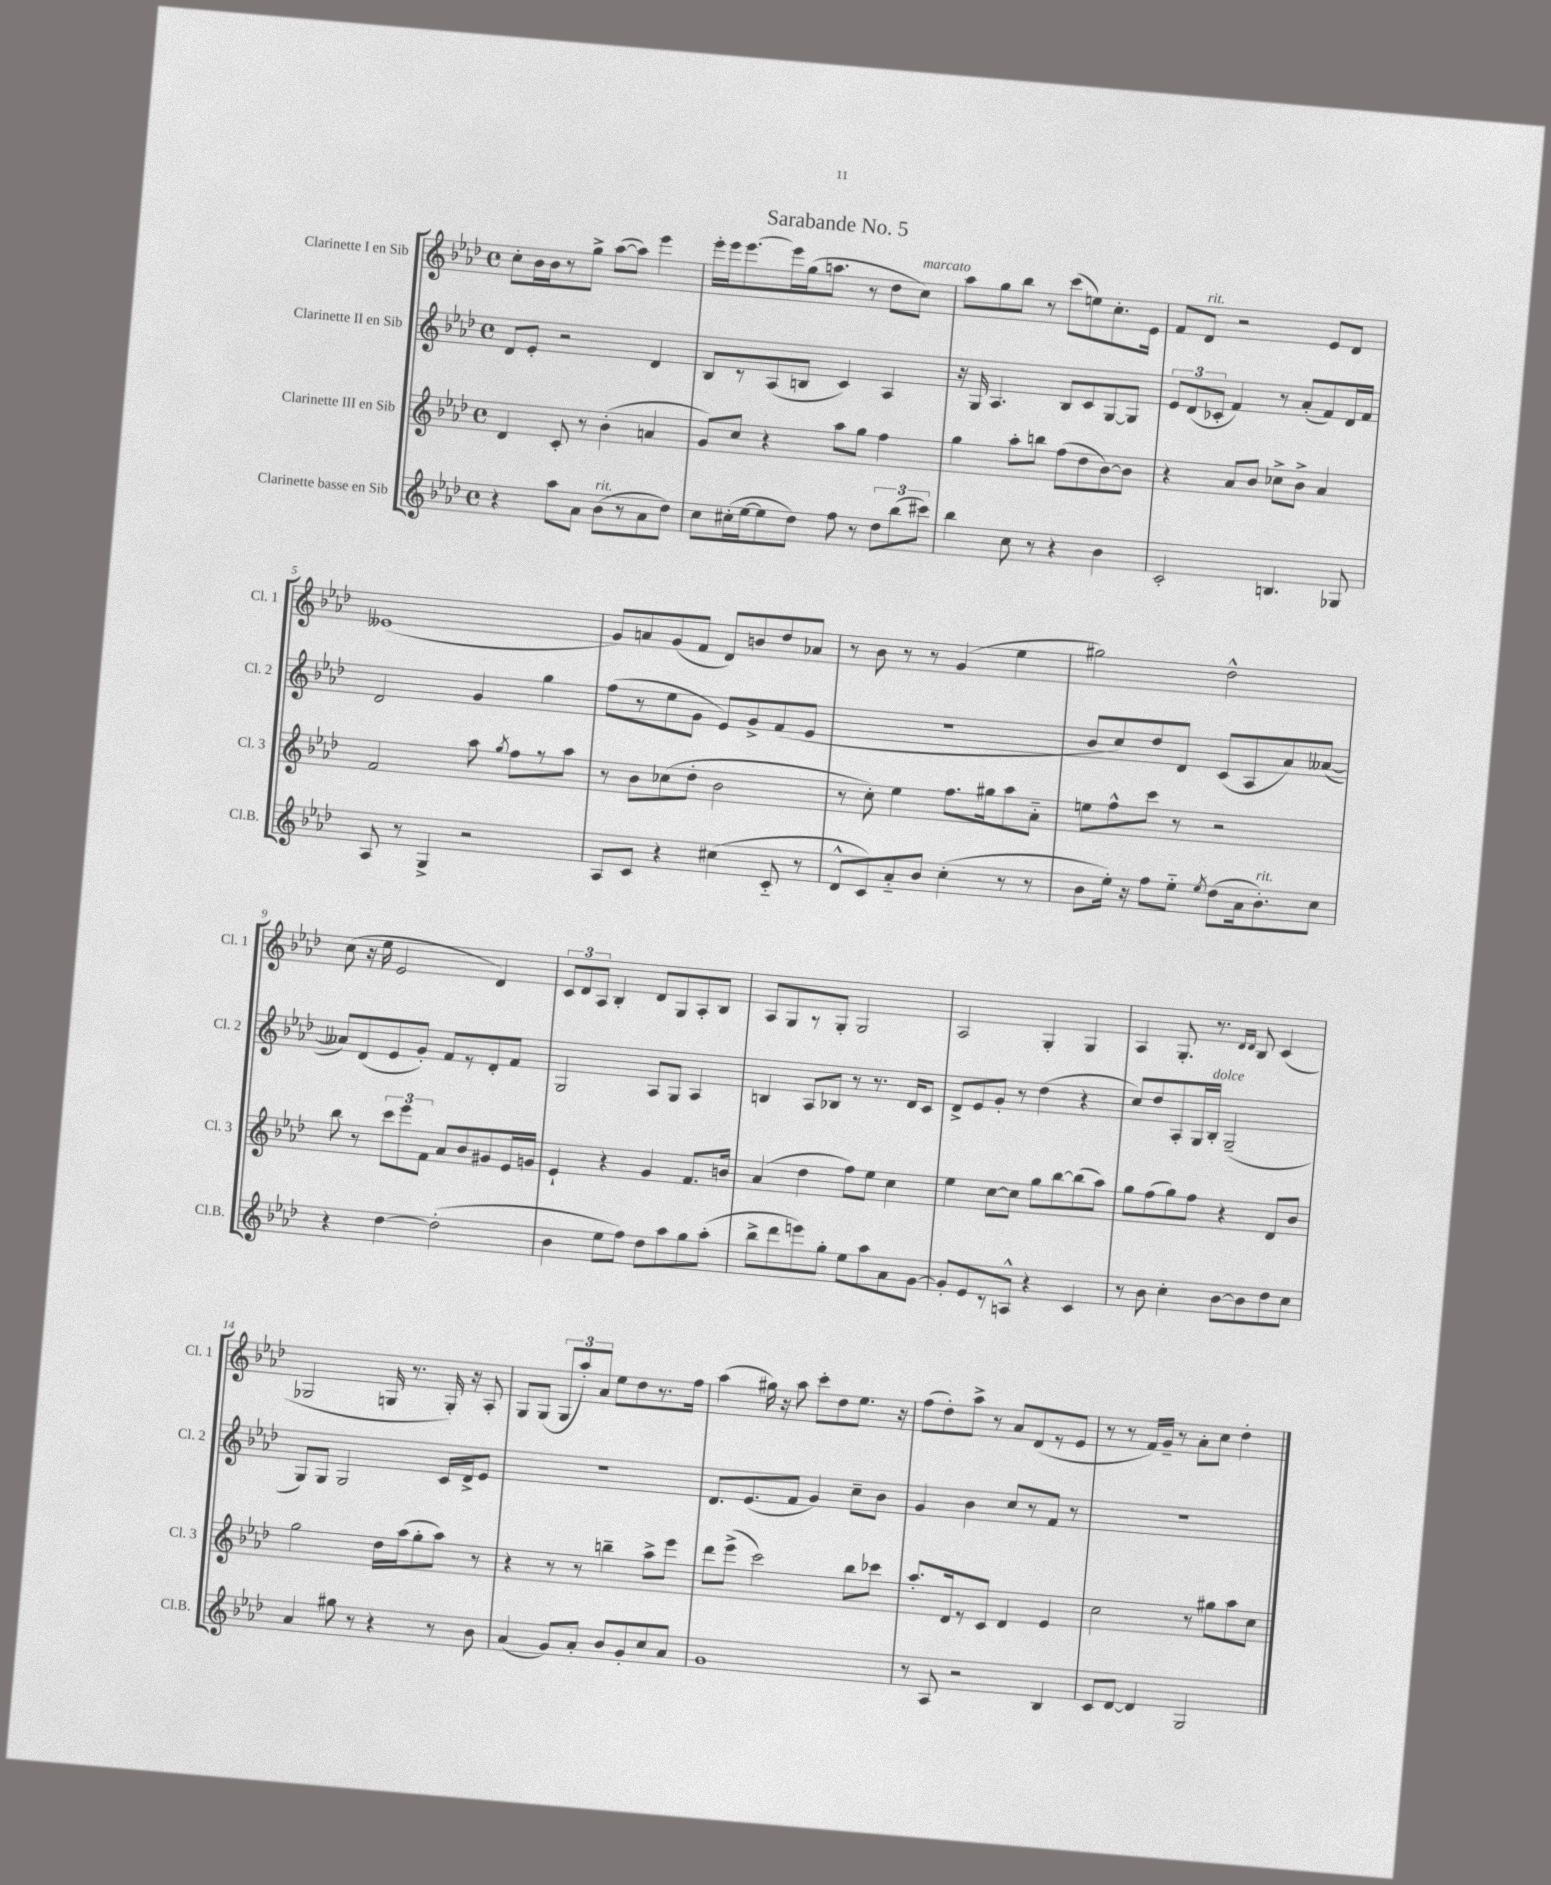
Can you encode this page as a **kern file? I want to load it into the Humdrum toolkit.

**kern	**kern	**kern	**kern
*staff4	*staff3	*staff2	*staff1
*clefG2	*clefG2	*clefG2	*clefG2
*k[b-e-a-d-]	*k[b-e-a-d-]	*k[b-e-a-d-]	*k[b-e-a-d-]
*M4/4	*M4/4	*M4/4	*M4/4
*met(c)	*met(c)	*met(c)	*met(c)
4r	4d-/	8d-/L	8cc'\L
.	.	8e-'/J	16b-\L
.	.	.	16b-\J
8aa-\L	8c'/	2r	8r
8a-\J	8r	.	8gg^\J
(8b-\L	(4b-'\	.	([8aa-\L
8r	.	.	8aa-\]J)
8a-\	4a/	4d-/	4eee-\
8dd-\J)	.	.	.
=	=	=	=
8cc\L	8g/L)	8B-/L	16eee-'\LL
.	.	.	16eee-\J
(16cc#'\L	8cc/J	8r	[8.eee-\
[16ee-\J	.	.	.
8ee-\]	4r	(8A-/	.
.	.	.	16eee-\]L
8dd-\J)	.	8B/J	(16gg\J
.	.	.	8.aa\J
8ff\	8aa-\L	4c/)	.
8r	8gg\J	.	8r
12dd-\L	4ff\	4A-/	8dd-\L
(12bb-\	.	.	.
.	.	.	8cc\J)
12ccc#\J)	.	.	.
=	=	=	=
4bb-\	4gg\	16r	8aa-\L
.	.	16G/	.
.	.	4.A-/	8gg\
8cc\	8aa-'\L	.	8bb-\J
8r	8bb\J	.	8r
4r	(8ff\L	8B-/L	(8ccc\L
.	8dd-\	8c/	8ee\)
4b-\	[8b-\)	[8G/	8.cc'\
.	8b-\]J	8G/]J	.
.	.	.	16e-\Jk
=	=	=	=
2c'/	4r	12e-/L	8f/L
.	.	(12d-/	.
.	.	.	8d-/J
.	.	12c-'/J	.
.	8a-/L	4f/)	2r
.	8b-/J	.	.
4.B/	8cc-^\L	8r	.
.	8b-^\J	(8a-'/L	.
.	4a-/	8f/)	8e-/L
8G-/	.	16d-/L	8d-/J
.	.	16f/JJ	.
=	=	=	=
8A-/	2f/	2d-/	(1e--
8r	.	.	.
4G^/	.	.	.
2r	8aa-\	4g/	.
.	8qgg/	.	.
.	8ff\L	.	.
.	8r	4gg\	.
.	8aa-\J	.	.
=	=	=	=
8A-/L	8r	(8ff\L	8g/L)
8c/J	8b-\L	8r	8a/
4r	(8cc-\	8ee-\	(8g/
.	8dd-'\J	8g\J	8f/J
(4cc#\	2b-\	8e-/L)	8d-/L)
.	.	8g^/	8b/
8c'~/	.	(8f/	8dd-/
8r	.	8e-/J	8a-/J
=	=	=	=
8d-^^/L	8r	1r	8r
8c/)	8cc'\)	.	8b-\
8a-'~/	4ee-\	.	8r
8b-/J	.	.	8r
(4cc'\	8.ff\L	.	(4g/
.	16gg#\k	.	.
8r	8aa-\	.	4ee-\
8r	8a-'~\J	.	.
=	=	=	=
8b-\L	8ee\L	8b-/L	2gg#\)
16ee-'\Jk)	8ff^^\	8cc/)	.
16r	.	.	.
8ff\L	8ccc\J	8dd-/	.
8ee-'~\J	8r	8d-/J	.
8qee-/	.	.	.
(8dd-\L	2r	(8c/L	2dd-^^\
16a-\k	.	8A-/	.
8.b-'\)	.	.	.
.	.	8a-/)	.
8cc\J	.	([8a--/J	.
=	=	=	=
4r	8bb-\	8a--/]L)	(8cc\
.	8r	(8d-/	16r
.	.	.	16ee-\
[4dd-\	12ccc\L	8e-/	2e-/
.	12eee-\	.	.
.	.	8g'/J)	.
.	12f\J	.	.
(2dd-'\]	8a-/L	8f/L	.
.	8b-/	8r	.
.	8g#/	8d-'/	4d-/)
.	16e-/L	8f/J	.
.	16g/JJ	.	.
=	=	=	=
4b-\	4e-`/	2G/	12c/L
.	.	.	12d-/
.	.	.	12A-/J
8ee-\L	4r	.	4B-'/
8ff\J)	.	.	.
8dd-\L	4g/	8A-/L	8d-/L
8aa-\	.	8G/J	8G/
8gg\	8.f/L	4A-/	8A-'/
(8aa-'\J	.	.	8B-/J
.	16b/Jk	.	.
=	=	=	=
8bb-^\L	(4a-/	4B/	8A-/L
8ddd-\	.	.	8G/
8eee\)	4dd-\	8A-/L	8r
8gg'\J	.	8B-/J	8G'/J
8ee-\L	8ff\L)	8r	2G/
8aa-\	8ee-\J	8.r	.
8a-\	4cc\	.	.
.	.	16d-/LK	.
[8g\J	.	8c/J	.
=	=	=	=
8g'/]L	4ee-\	8d-^/L	2A-/
8e-/	.	8e-/	.
8r	[8cc\L	8g'/J	.
8A^^/J	8cc\]J	8r	.
4r	8gg\L	(4dd-\	4G'/
.	[8bb-\	.	.
4c/	(8bb-\]	4r	4G/
.	8aa-\J)	.	.
=	=	=	=
8r	8gg\L	8cc/L)	4A-/
8b-\	(8ff\	8dd-/	.
4cc'\	8gg\)	8A-'/	8.G'/
.	8ff\J	16G/L	.
.	.	16B-'/JJ	8.r
[8b-\L	4r	(2G~/	.
.	.	.	16qqd-/LL
.	.	.	16qqd-/JJ
8b-\]	.	.	8B-/
8dd-\	8d-/L	.	(4c/
8cc\J	8b-/J	.	.
=	=	=	=
4a-/	2gg\	8G/L)	2G-/
.	.	8G/J	.
8gg#\	.	2G/	.
8r	.	.	.
4r	16dd-\LL	.	16G/
.	(16aa-\J	.	8.r
.	8gg'\	.	.
8r	8aa-\J)	16c/LL	16G'/)
.	.	16d-^/J	16r
8b-\	8r	8e-/J	8A-'/
=	=	=	=
(4a-/	4r	1r	8G/L
.	.	.	(8G/J
8g/L)	8r	.	12G/L
.	.	.	12aa-'/)
8a-'/J	8r	.	.
.	.	.	12a-/J
8b-/L	4bb~\	.	8ee-\L
8g'/	.	.	8dd-\
8cc/	8aa-^\L	.	8.r
8a-/J	8eee-\J	.	.
.	.	.	16ff\Jk
=	=	=	=
1g	8ddd-\L	8.d-/L	(4aa-\
.	(8eee-^\J	.	.
.	.	(8.e-/	.
.	2ccc\)	.	16gg#\)
.	.	.	16r
.	.	8f/J	8aa-\
.	.	4g/)	8ccc'\L
.	.	.	8dd-\
.	8bb-\L	8cc~\L	8.ee-\J
.	8ccc-\J	8b-\J	.
.	.	.	16r
=	=	=	=
8r	8.aa-'/L	4g/	(8ff\L
8A-/	.	.	8dd-'\)
.	16d-/k	.	.
2r	8r	4b-\	8aa-^\J
.	8c/J	.	8r
.	4d-/	8cc/L	8a-/L
.	.	8r	(8d-/
4B-/	4e-/	8f/J	8r
.	.	8r	8e-/J
=	=	=	=
8c/L	2cc\	1r	8r
[8d-/J	.	.	8r
4d-/]	.	.	16f/LL)
.	.	.	16g~/JJ
.	.	.	8r
2G/	8r	.	8a-'\L
.	8gg#\L	.	8cc\J
.	8aa-\	.	4dd-'\
.	8cc\J	.	.
==	==	==	==
*-	*-	*-	*-
